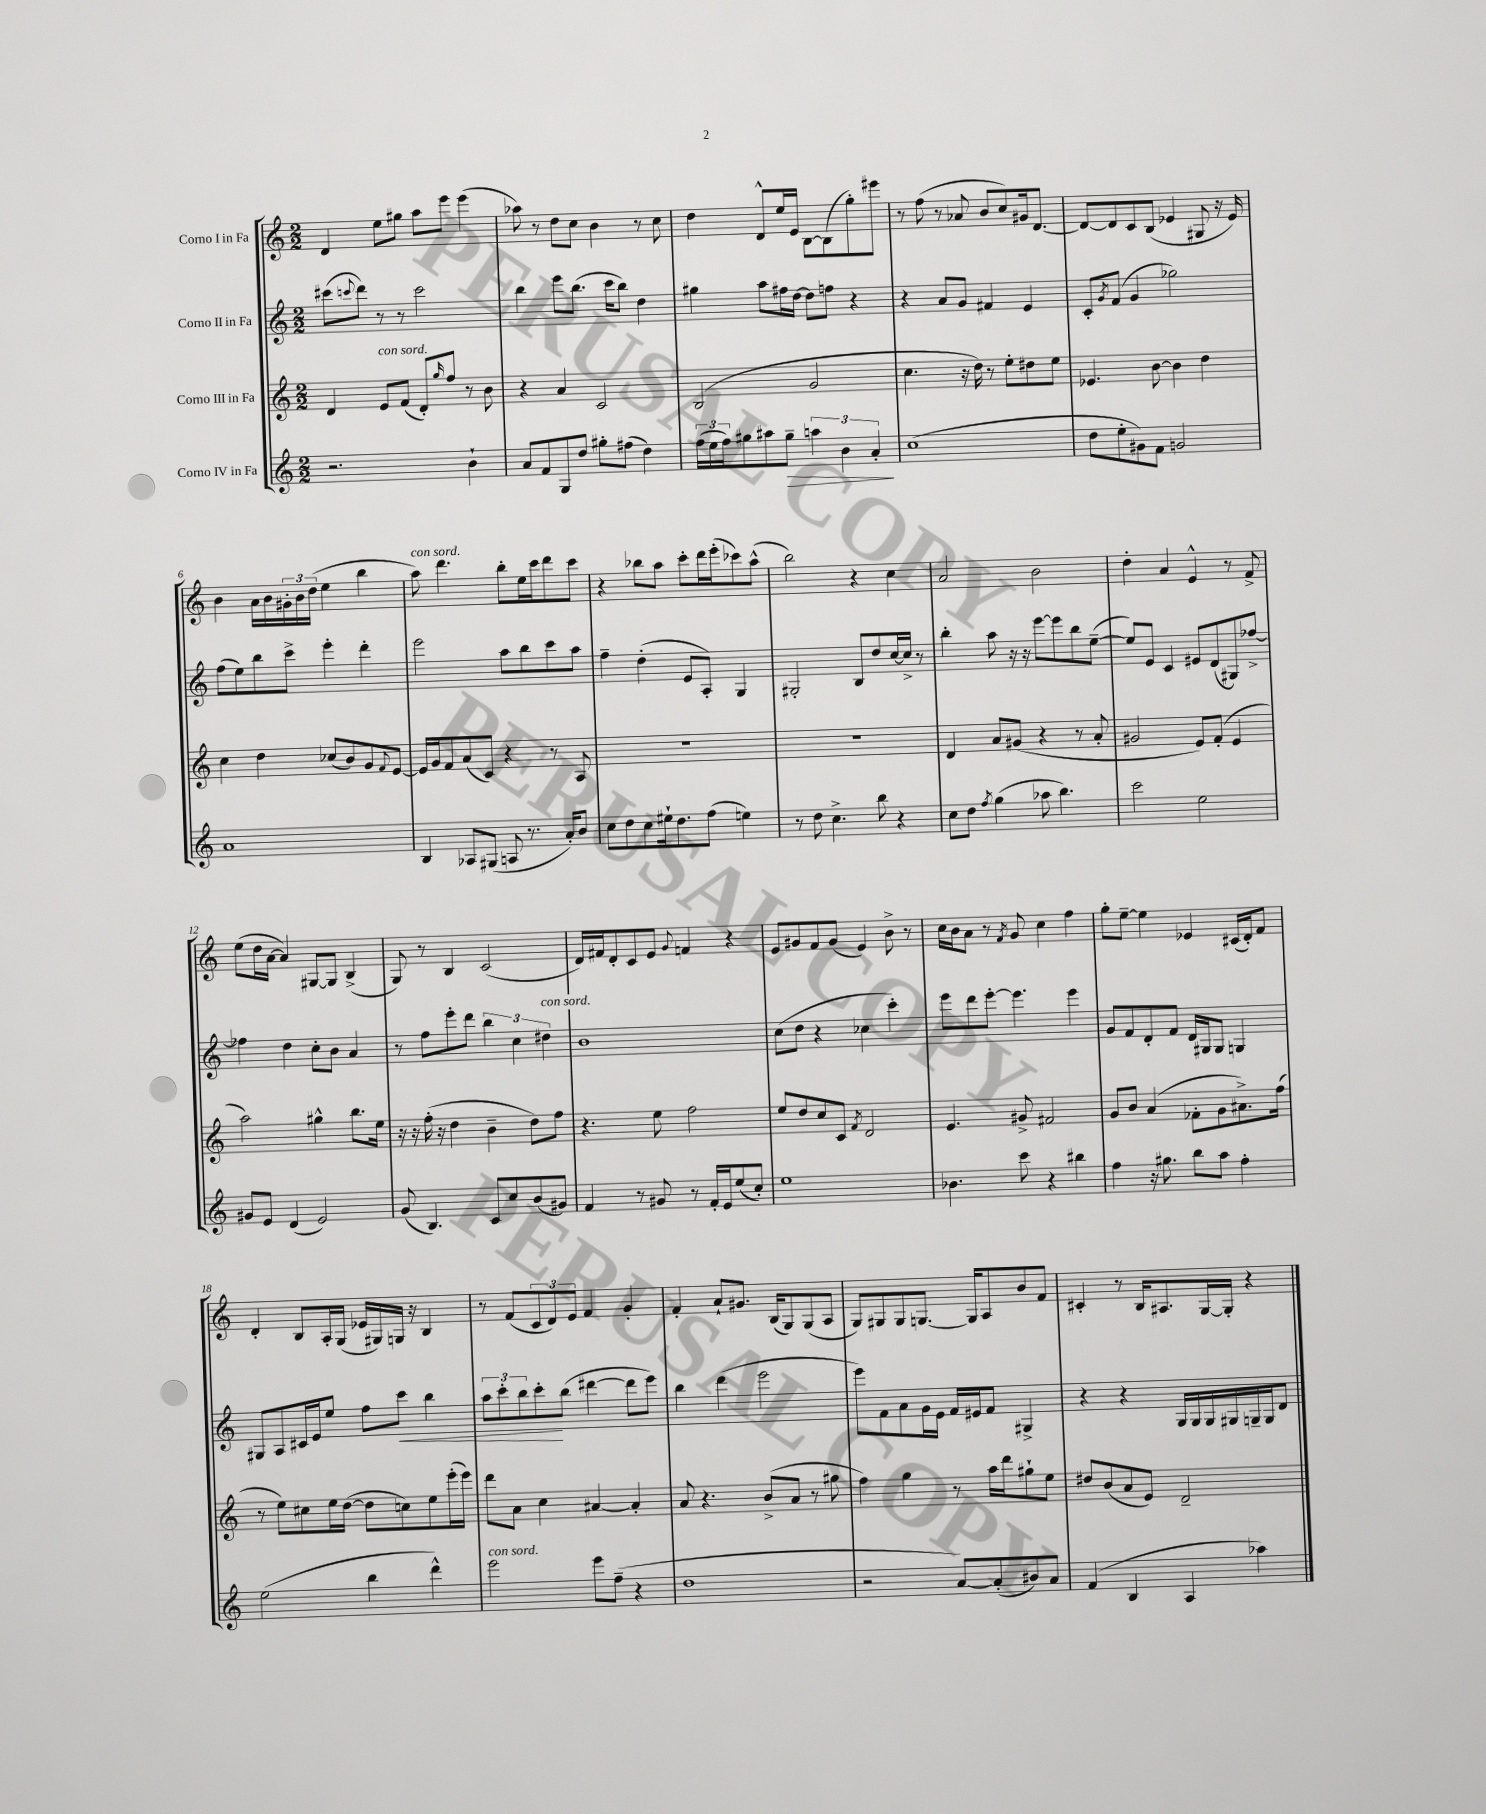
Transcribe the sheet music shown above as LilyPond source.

<<
\new StaffGroup <<
\new Staff = "s0" \with { instrumentName = "Corno I in Fa" } {
    \clef treble \key c \major \numericTimeSignature \time 2/2
    d'4 e''8 gis''8 a''8 e'''8 e'''4( |
    aes''8) r8 d''8 c''8 b'4 r8 c''8 |
    d''4 d'8-^ e''16 e'16 b8~ b8( g''8-.) eis'''8 |
    r8 f''8( r8 aes'8 b'8 c''8) gis'16 d'8.~ |
    d'8~ d'8 c'8 b8( ees'4 gis8 r16 ees'16) |
    b'4 a'16 b'16 \tuplet 3/2 { gis'16-. b'16 d''16( } e''4 b''4 |
    a''8^\markup { \italic "con sord." }) d'''4. b''8-. e''16 c'''16 d'''8 c'''8 |
    r4 bes''8 a''8 c'''8-. d'''16 e'''16-.( ces'''8) a''8-^( |
    b''2) r4 c''4 |
    a'2 b'2 |
    d''4-. a'4 e'4-^ r8 f'8-> |
    e''8( d''16 a'16~ a'4) gis8~ gis8 b4->( |
    g8) r8 b4 c'2( |
    d'16) fis'16 d'8-. c'8 e'8 \appoggiatura { g'8 } f'4 r4 |
    e'8 gis'8 f'8 gis'8( e'4) b'8-> r8 |
    c''16 b'16 a'8 r8 \acciaccatura { f'8 } g'8 c''4 f''4 |
    g''8-. e''8~-- e''4 ees'4 cis'16( d'16-.) f'8 |
    d'4-. b8 a16-. g16( ees'16 gis16) g16 r16 b4 |
    r8 f'8( \tuplet 3/2 { c'8 d'8) e'8 } f'4 g'4-. |
    f'4-. a'8-! gis'8. b16( g8) g8( a8 |
    g8) gis8 gis8 g8.~ g16 a8 b'8 f'8 |
    cis'4-. r8 b16 ais8. g16~ g16-. r4 \bar "|." |
}
\new Staff = "s1" \with { instrumentName = "Corno II in Fa" } {
    \clef treble \key c \major \numericTimeSignature \time 2/2
    cis'''8( \appoggiatura { c'''8 } d'''8) r8 r8 c'''2 |
    b''4 e'''8 b''8.( c'''16 b''8) d''4 |
    gis''4 a''8 fis''16 d''16~ d''8 f''8 r4 |
    r4 a'8 g'8 fis'4 e'4 |
    c'8-. \acciaccatura { g'8 } f'8( g'4 ges''2) |
    f''8( e''8) b''8 c'''8-> e'''4-. d'''4-. |
    e'''2 a''8 b''8 c'''8 a''8 |
    f''4-- d''4-.( e'8 a8-.) g4 |
    gis2-. b8 d''8 c''16~ c''16-> r8 |
    b''4-. a''8 r16 r16 e'''8~ e'''8 b''8 e''8~--( |
    e''8) e'8 c'4 eis'8 d'8( gis8) fes''8~-> |
    fes''4 d''4 c''8-. b'8 a'4 |
    r8 f''8 e'''8-. d'''8 \tuplet 3/2 { b''4 c''4 dis''4^\markup { \italic "con sord." } } |
    b'1 |
    c''8( d''8 r4 ces''4 c'''4-.) |
    e'''8 d'''8 e'''8~-. e'''4. e'''4 |
    g'8 f'8 d'8-. f'8 d'16 gis16 gis8 g4 |
    gis8 a8 cis'16 e'16 e''8 f''8 c'''8\< b''4 |
    \tuplet 3/2 { a''8 c'''8-. b''8 } c'''8-.\! b''8( dis'''4~ dis'''8 e'''8) |
    b''4 d'''4( e'''2 |
    e'''8) f'8 a'8 g'16 e'16 f'16 eis'16 f'8 gis4-> |
    r4 r4 g16 g16 g16 gis16 g16-- g16 d'8 \bar "|." |
}
\new Staff = "s2" \with { instrumentName = "Corno III in Fa" } {
    \clef treble \key c \major \numericTimeSignature \time 2/2
    d'4 e'8^\markup { \italic "con sord." } f'8( d'8-.) \grace { g''16 } f''8 r8 b'8 |
    r4 a'4 c'2 |
    b2( g'2 |
    c''4. r16 d''16) r8 e''8-. dis''8 e''8 |
    ees'4. b'8~ b'4 d''4 |
    c''4 d''4 ces''8( b'8) g'8 \appoggiatura { f'8 } e'8~ |
    e'16 g'16 f'8 a'8( c'8) r4 r8 a8 |
    R1 |
    R1 |
    d'4 a'8 gis'8( r4 r8 a'8-. |
    gis'2 e'8) f'8-.( e'4 |
    a''2) gis''4-^ b''8. e''16 |
    r16 r16 f''16-.( r16 d''4 b'4-- d''8) f''8 |
    r4. e''8 f''2 |
    e''8 d''8 c''8 c'8 \acciaccatura { f'8 } d'2 |
    e'4. gis'8-> fis'2 |
    g'8 b'8 a'4( fes'8-. g'8 ais'8.->) f''16( |
    r8 e''8) cis''8 e''16 d''16~( d''8 c''8) e''8 e'''16-.( e'''16) |
    d'''8 a'8 c''4 ais'4~ ais'4-. |
    a'8 r4. b'8->( a'8 r8 gis''8 |
    f''4) g''4 r8 a''16 d'''16 gis''8-! e''8 |
    dis''8 b'8( a'8 e'8) d'2-- \bar "|." |
}
\new Staff = "s3" \with { instrumentName = "Corno IV in Fa" } {
    \clef treble \key c \major \numericTimeSignature \time 2/2
    r2. b'4-! |
    a'8 f'8 g8 d''8 gis''8-. fis''8( d''4) |
    \tuplet 3/2 { f''16( e''16 f''16) } gis''8 ais''8 gis''8--\> \tuplet 3/2 { a''4 b'4 a'4-.\! } |
    c''1( |
    d''8 e''8-. gis'8) f'8 g'2 |
    a'1 |
    b4 aes8 gis8( a8 r8. a'16-.) b'8 |
    c''8 d''8 c''8 eis''16-! d''8. f''8( e''4) |
    r8 d''8 c''4.-> b''8 r4 |
    c''8 d''8 \acciaccatura { f''8 } g''4( aes''8 b''4.) |
    c'''2 e''2 |
    gis'8 e'8 d'4( e'2) |
    g'8( b4.) c'8 c''8 b'8( gis'8) |
    f'4 r8 gis'8 r8 f'16-. e'16 e''8( c''8-.) |
    e''1 |
    bes'4. c'''8 r4 bis''4 |
    f''4 r16 gis''8. b''8 a''8 f''4-. |
    e''2( b''4 d'''4-^) |
    e'''2^\markup { \italic "con sord." } e'''8 f''8--( r4 |
    d''1 |
    r2 a'8~) a'8-.( bis'8) a'8 |
    f'4( b4 a4 aes''4) \bar "|." |
}
>>
>>
